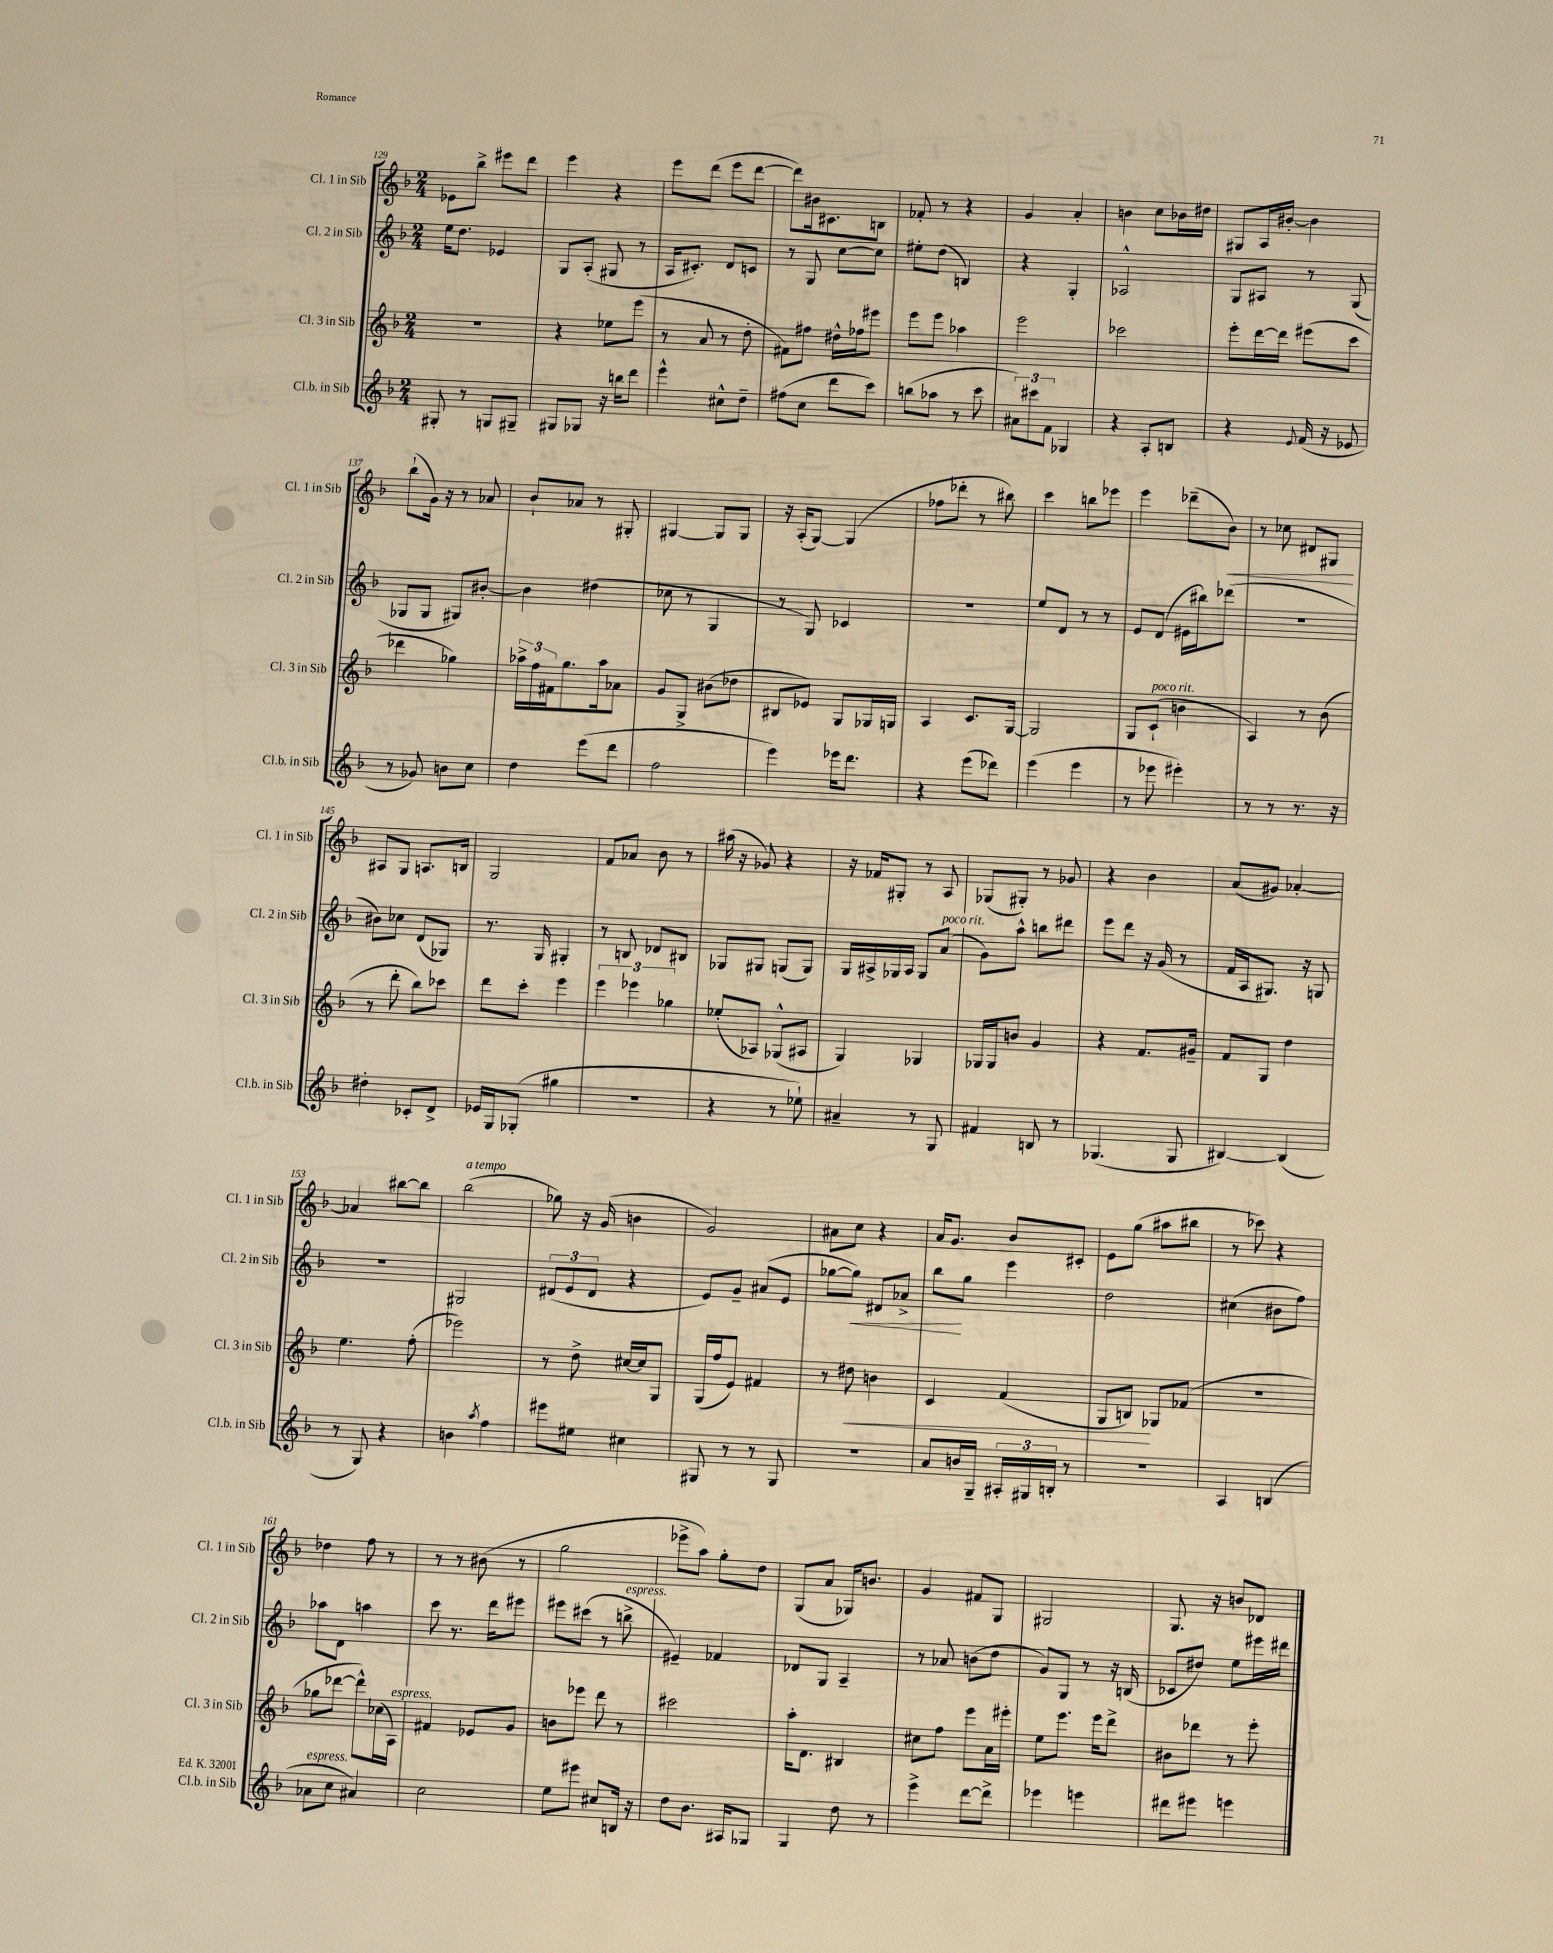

**kern	**kern	**kern	**kern
*staff4	*staff3	*staff2	*staff1
*clefG2	*clefG2	*clefG2	*clefG2
*k[b-]	*k[b-]	*k[b-]	*k[b-]
*M2/4	*M2/4	*M2/4	*M2/4
8G#'/	2r	16ee\LK	8e-\L
.	.	8.dd\J	.
8r	.	.	8bb-^\J
8G/L	.	4e-/	8eee#\L
8G#~/J	.	.	8ddd\J
=	=	=	=
8G#/L	4r	8G/L	4eee\
8G-/J	.	(8A'/J	.
16r	8ee-\L	8G#/	4r
16bb\LK	.	.	.
8ddd\J	(8eee\J	8r	.
=	=	=	=
4eee^^\	8r	16A/LK	8eee\L
.	.	8.c#'/J)	.
.	8a/	.	(8ddd\J
8cc#^^\L	8r	8d/L	8eee\L
8dd~\J	8dd'\	8c/J	[8ddd\J
=	=	=	=
(8ff#\L	8f#\L)	8r	8ddd\]L)
8cc\J	8ff#\J	8G/	16b#\k
.	.	.	8.c#\
8ddd\L	16dd#^^\LL	[8cc\L	.
.	16ff-\J	.	.
8ccc\J)	8eee#\J	8cc\]J	8B\J
=	=	=	=
(8bb\L	8eee\L	8ee#'\L	8f-'/
8aa-\J	8eee\J	(8dd\J	8r
8r	4aa-\	4B/)	4r
8ccc\	.	.	.
=	=	=	=
12a#\L)	2eee\	4r	4g/
12ccc#\	.	.	.
12f\J	.	.	.
4G-/	.	4G'/	4a'/
=	=	=	=
4r	2ccc-\	2A-^^/	4b\
8A'/L	.	.	8cc\L
8B/J	.	.	16b-\L
.	.	.	16dd#\JJ
=	=	=	=
4r	8eee'\L	8G/L	8G#/L
.	[16ddd\L	8A#/J	16A/L
.	16ddd\]JJ	.	[16b#'/JJ
8qqe/	.	.	.
(16f/	(8eee#\L	8r	4b#\]
16r	.	.	.
8e-/	8ccc\J	(8G/	.
=	=	=	=
8r	4ddd-\	8G-/L	(8bb-`\L
8g-/)	.	8G-/J	16g\Jk)
.	.	.	16r
8b\L	4gg-\)	8G#/L)	8r
8cc\J	.	[8b#'/J	8a-/
=	=	=	=
4dd\	24aa-^\LL	4b#\]	8b-`/L
.	24ff\	.	.
.	24f#\J	.	.
.	8.gg\	.	8a-/J
(8eee\L	.	(4dd#\	8r
.	16aa-\k	.	.
8ddd\J	8a-\J	.	8G#'/
=	=	=	=
2ff\	8g/L	8cc-\	[4G#/
.	8G^/J	8r	.
.	(8b#\L	4G/	8G#/]L
.	8dd-\J	.	8G#/J
=	=	=	=
4eee\)	8B#/L	8r	16r
.	.	.	(16A'/LK
.	8e-/J)	8G/)	[8G/J)
16eee-\LK	8G/L	4c-/	(4G/]
8.ddd\J	.	.	.
.	16G-/L	.	.
.	16G/JJ	.	.
=	=	=	=
4r	4A/	2r	8ff-\L
.	.	.	8ddd-'\J
(8eee\L	8.c/L	.	8r
8ddd-\J)	.	.	8bb#\)
.	[16G/Jk	.	.
=	=	=	=
(4eee\	2G/]	8ee/L	4ccc\
.	.	8d/J	.
4eee\	.	8r	8bb\L
.	.	8r	8eee-\J
=	=	=	=
8r	8G/L	8e/L	4eee\
8eee-\	(8c`/J	(8d/J	.
4eee#'\)	4b\	16e#\LL	(8ddd-~\L
.	.	16bb#\J)	.
.	.	(8ddd-\J	8b-\J)
=	=	=	=
8r	4A/)	2r	8r
8r	.	.	8cc-\
8.r	8r	.	8d#/L
.	(8b-\	.	8G#/J
16r	.	.	.
=	=	=	=
4dd#'\	8r	8b#\L)	8A#/L
.	8ddd'\	8cc-\J	8G/J
8c-'/L	8bb-\L)	(8d/L	8.A/L
8d^/J	8ccc-\J	8G-/J)	.
.	.	.	16B/Jk
=	=	=	=
16e-/LL	8ddd\L	8.r	2G/
16G/J	.	.	.
(8G-'/J	8ccc'\J	.	.
.	.	16G/	.
4gg#\	4eee\	4G#'/	.
=	=	=	=
2r	6eee\	8r	8f/L
.	.	8B/	8a-/J
.	6eee-\	.	.
.	.	8d-/L	8b-\
.	6gg-\	.	.
.	.	8B#/J	8r
=	=	=	=
4r	(8ee-'/L	8G-/L	(16aa#\
.	.	.	16r
.	8A-/J)	8G#/J	8g-/)
8r	(8G-^^/L	(8G/L	4r
8ee-`\)	8A#/J	8G/J)	.
=	=	=	=
4a#~/	4G/)	16G/LL	16r
.	.	16A#^/	16f-/LK
.	.	16G-/	8G#'/J
.	.	16A#/JJ	.
8r	4G-/	8G-/L	8r
8G/	.	(8a/J	8A/
=	=	=	=
4f#/	16G-/LL	8g\L)	(8G-/L
.	16G-/J	.	.
.	8b/J	8aa^^\J	8G#'/J)
8B/	4g/	8bb\L	8r
8r	.	8ddd#\J	8g-/
=	=	=	=
(4.G-/	4r	8eee\L	4r
.	.	8ddd\J	.
.	8.f/L	16r	4b-\
.	.	(16g/	.
8G-/	.	8r	.
.	16g#~/Jk	.	.
=	=	=	=
[4B#/)	8f/L	16f/LL	(8a/L
.	.	16A/J	.
.	8G/J	8.G#/J)	8g#/J)
(4B#/]	4dd\	.	[4a-'/
.	.	16r	.
.	.	8G/	.
=	=	=	=
8r	4.ee\	2r	4a-/]
8G/)	.	.	.
4r	.	.	[8bb#\L
.	(8ff'\	.	8bb#\]J
=	=	=	=
4b\	2eee-\)	2G#/	(2bb-\
8qaa/	.	.	.
4ff\	.	.	.
=	=	=	=
8eee#\L	8r	(12d#/L	8gg-\)
.	.	12e/	.
8ee#\J	8dd^\	.	16r
.	.	12d#/J	.
.	.	.	(16g/
4cc#\	[16cc#/LL	4r	4b\
.	16cc#/]J	.	.
.	8G/J	.	.
=	=	=	=
8G#/	(16G/LL	8e/L)	2g/)
.	16ff/J	.	.
8r	8e/J)	8g~/J	.
8r	4f#/	(8a#/L	.
8G#/	.	8e/J	.
=	=	=	=
2r	8r	[8gg-\L	8a#\L
.	8dd#\	8gg-\]J)	8cc\J
.	4b\	8d#/L	4r
.	.	8a-^/J	.
=	=	=	=
8a/L	4c/	8bb-\L	16a/LK
.	.	.	8.g/J
16b/L	.	8gg\J	.
16G~/JJ	.	.	.
24A#'/LL	(4f/	4eee\	8b-/L
24G#/	.	.	.
24B'/JJ	.	.	.
8r	.	.	8c#'/J
=	=	=	=
2r	8G/L	2dd\	8e\L
.	8B/J)	.	(8gg\J
.	8G-/L	.	8aa#\L
.	(8f-/J	.	8bb#\J
=	=	=	=
4A/	2r	(4cc#\	8r
.	.	.	8ccc-\)
(4B/	.	8b#\L	4r
.	.	8ff\J)	.
=	=	=	=
8a-\L	8gg-\L	8aa-\L	4dd-\
8cc\J	[8ddd-\J	8d\J	.
4a#/)	8ddd-^^\]L)	4aa\	8ff\
.	(16cc-\L	.	8r
.	16A\JJ)	.	.
=	=	=	=
2cc\	4f#/	8ccc\	8r
.	.	8.r	8r
.	8e-/L	.	(8b#\
.	.	16ddd\LK	.
.	8g/J	8eee#\J	8r
=	=	=	=
8ee\L	8b\L	8eee#\L	2gg\
8eee#\J	8eee-\J	(8ccc#\J	.
8cc#/L	8ddd\	8r	.
16B/Jk	8r	8bb^\	.
16r	.	.	.
=	=	=	=
8dd\L	2ccc#\	4e#~/)	8eee-^\L
8.b-\J	.	.	8aa\J)
.	.	4f-/	8gg'\L
16A#/LK	.	.	.
[8G-/J	.	.	8dd\J
=	=	=	=
4G-/]	16aa'\LK	8d-/L	(8G/L
.	8.d\J	.	.
.	.	8G/J	8a/J
8dd\	4B#/	4A~/	16G-/LK)
.	.	.	8.b/J
8r	.	.	.
=	=	=	=
4eee^\	8cc#\L	8r	4g/
.	8ff\J	8a-/	.
[8ddd\L	8eee\L	(8b\L	8f#/L
8ddd^\]J	16a\L	8dd\J	8G/J
.	16eee#'\JJ	.	.
=	=	=	=
4eee-\	8ee\L	8g/L)	2G#/
.	8.eee\J	8G/J	.
4eee\	.	8r	.
.	16eee\LK	.	.
.	8ddd^\J	16r	.
.	.	(16B/	.
=	=	=	=
8ddd#\L	8b#\L	8c-/L	8.G/
8eee#\J	8ddd-\J	8dd#/J)	.
.	.	.	16r
4eee\	8r	8ee\L	8b/L
.	8eee'\	16eee#\L	8d-/J
.	.	16ddd#\JJ	.
==	==	==	==
*-	*-	*-	*-
